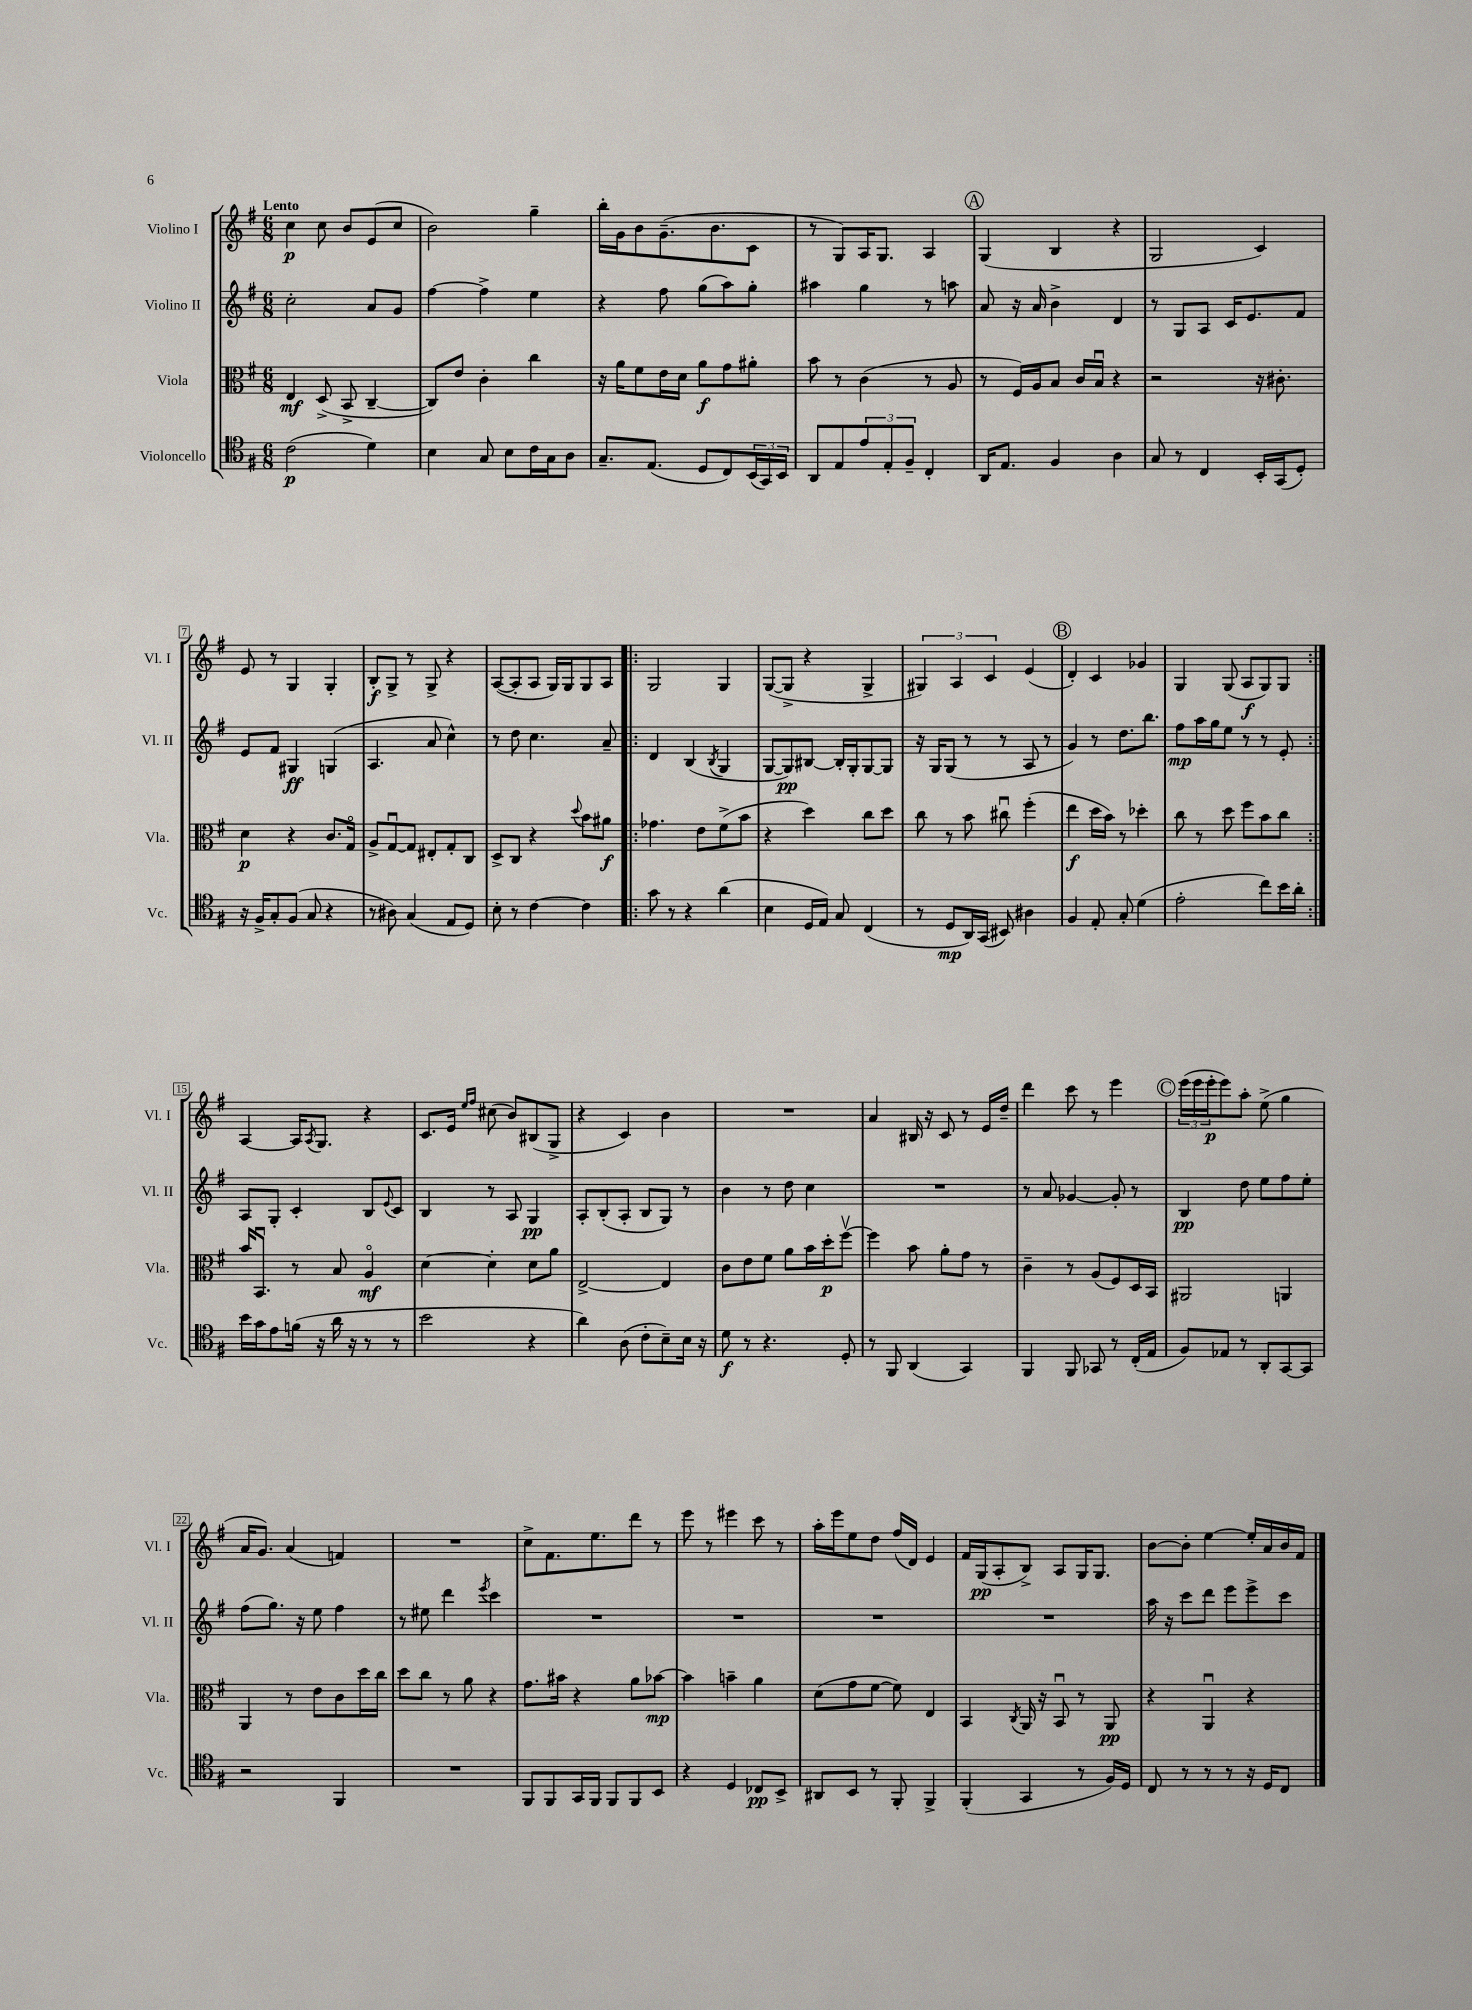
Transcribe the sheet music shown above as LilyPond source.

<<
\new StaffGroup <<
\new Staff = "s0" \with { instrumentName = "Violino I" shortInstrumentName = "Vl. I" } {
    \clef treble \key g \major \numericTimeSignature \time 6/8 \tempo "Lento"
    c''4\p c''8 b'8 e'8( c''8 |
    b'2) g''4-- |
    b''16-. g'16 b'8 g'8.--( b'8. c'8 |
    r8 g8) a16 g8. a4 |
    \mark \markup { \circle "A" } g4( b4 r4 |
    g2 c'4) |
    e'8 r8 g4 g4-. |
    b8-.\f g8-> r8 g8-> r4 |
    a8~( a8-. a8 g16) g16 g8 a8 |
    \repeat volta 2 { g2 g4 |
    g8~( g8-> r4 g4-> |
    \tuplet 3/2 { gis4) a4 c'4 } e'4( |
    \mark \markup { \circle "B" } d'4-.) c'4 ges'4 |
    g4 g8( a8\f g8) g8 | }
    a4~ a16 \acciaccatura { a8 } g8. r4 |
    c'8. e'16 \grace { e''16 fis''16 } cis''8( b'8) bis8( g8-> |
    r4 c'4) b'4 |
    R2. |
    a'4 bis16 r16 c'8 r8 e'16 d''16-- |
    d'''4 c'''8 r8 e'''4 |
    \mark \markup { \circle "C" } \tuplet 3/2 { e'''16( e'''16 e'''16-.\p } e'''8) a''8-. e''8->( g''4 |
    a'16 g'8.) a'4( f'4) |
    R2. |
    c''8-> fis'8. e''8. d'''8 r8 |
    e'''8 r8 eis'''4 c'''8 r8 |
    a''16-. e'''16 e''8 d''8 fis''16( d'16) e'4 |
    fis'16 g16\pp( a8-. b8->) a8 g16 g8. |
    b'8~ b'8-. e''4~ e''16-. a'16 b'16 fis'16 \bar "|." |
}
\new Staff = "s1" \with { instrumentName = "Violino II" shortInstrumentName = "Vl. II" } {
    \clef treble \key g \major \numericTimeSignature \time 6/8
    c''2-. a'8 g'8 |
    fis''4~ fis''4-> e''4 |
    r4 fis''8 g''8( a''8) g''8-. |
    ais''4 g''4 r8 a''8 |
    \mark \markup { \circle "A" } a'8 r16 a'16 b'4-> d'4 |
    r8 g8 a8 c'16 e'8. fis'8 |
    e'8 fis'8 gis4\ff g4( |
    a4. a'8 c''4-^) |
    r8 d''8 c''4. a'8-- |
    \repeat volta 2 { d'4 b4( \acciaccatura { b8 } g4 |
    g8~ g8\pp) bis8~ bis16-. g16-. g8~ g8 |
    r16 g16 g8( r8 r8 a8 r8 |
    \mark \markup { \circle "B" } g'4) r8 d''8. b''8. |
    fis''8\mp a''16 g''16 e''8 r8 r8 e'8-. | }
    a8 g8-. c'4-. b8 \appoggiatura { e'8 } c'8 |
    b4 r8 a8 g4\pp |
    a8-. b8-.( a8-. b8 g8) r8 |
    b'4 r8 d''8 c''4 |
    R2. |
    r8 a'8 ges'4~ ges'8-. r8 |
    \mark \markup { \circle "C" } b4\pp d''8 e''8 fis''8 e''8-. |
    fis''8( g''8.) r16 e''8 fis''4 |
    r8 eis''8 d'''4 \acciaccatura { e'''8 } c'''4 |
    R2. |
    R2. |
    R2. |
    R2. |
    a''16 r16 c'''8 d'''8 e'''8 e'''8-> c'''8 \bar "|." |
}
\new Staff = "s2" \with { instrumentName = "Viola" shortInstrumentName = "Vla." } {
    \clef alto \key g \major \numericTimeSignature \time 6/8
    e4\mf d8->( b,8-> c4~-- |
    c8) e'8 c'4-. c''4 |
    r16 a'16 fis'8 e'16 d'16 a'8\f g'8 ais'8-. |
    b'8 r8 c'4( r8 a8 |
    \mark \markup { \circle "A" } r8 fis16) a16 b8 c'16 b16\downbow r4 |
    r2 r16 cis'8.-. |
    d'4\p r4 c'8. g16\flageolet |
    a8-> g8~\downbow g8 eis8-. g8-. c8 |
    d8-> c8 r4 \appoggiatura { d''8 } b'8 ais'8\f |
    \repeat volta 2 { ges'4. e'8 fis'8->( b'8 |
    r4 d''4) c''8 d''8 |
    c''8 r8 b'8 cis''8\downbow fis''4-.( |
    \mark \markup { \circle "B" } e''4\f d''16 b'16) r8 des''4-. |
    c''8 r8 d''8 fis''8 b'8 c''8 | }
    b'16 b,8.\downbow r8 b8 a4\flageolet\mf |
    d'4~ d'4-. d'8 a'8 |
    e2~-> e4 |
    c'8 e'8 fis'8 a'8 b'16 d''16-.\p fis''8~\upbow |
    fis''4 b'8 a'8-. g'8 r8 |
    c'4-- r8 a8( fis8) d16 b,16 |
    \mark \markup { \circle "C" } ais,2 a,4 |
    a,4 r8 e'8 c'8 d''16 c''16 |
    d''8 c''8 r8 a'8 r4 |
    g'8. bis'16 r4 a'8 bes'8~\mp |
    bes'4 b'4-- a'4 |
    d'8( g'8 fis'8~ fis'8) e4 |
    b,4 \acciaccatura { c8 } a,16 r16 b,8\downbow r8 a,8\pp |
    r4 a,4\downbow r4 \bar "|." |
}
\new Staff = "s3" \with { instrumentName = "Violoncello" shortInstrumentName = "Vc." } {
    \clef tenor \key g \major \numericTimeSignature \time 6/8
    c'2\p( d'4) |
    b4 g8 b8 c'16 g16 a8 |
    g8.-- e8.( d8 c8) \tuplet 3/2 { b,16( g,16) b,16 } |
    a,8 e8 \tuplet 3/2 { e'8 e8-. fis8-- } c4-. |
    \mark \markup { \circle "A" } a,16 e8. fis4 a4 |
    g8 r8 c4 b,16-. g,16( d8-.) |
    r16 fis16-> g8-. fis8( g8 r4 |
    r8 ais8) g4( e8 d8) |
    b8-. r8 c'4~ c'4 |
    \repeat volta 2 { g'8 r8 r4 a'4( |
    b4 d16 e16) g8 c4( |
    r8 d8\mp a,16) g,16( bis,8) ais4 |
    \mark \markup { \circle "B" } fis4 e8-. g8-. d'4( |
    e'2-. c''8) b'16 a'16-. | }
    b'16 g'16 e'8 f'16( r16 a'16 r16 r8 r8 |
    b'2 r4 |
    a'4) a8( c'8-. b8--) b16 r16 |
    d'8\f r8 r4. d8-. |
    r8 fis,8 a,4( g,4) |
    fis,4 fis,8 ges,8 r8 c16-.( e16 |
    \mark \markup { \circle "C" } fis8) ees8 r8 a,8-. g,8~ g,8 |
    r2 fis,4 |
    R2. |
    fis,8 fis,8 g,16 fis,16 fis,8 fis,8 b,8 |
    r4 d4 ces8\pp b,8-> |
    ais,8 b,8 r8 fis,8-. fis,4-> |
    fis,4-.( g,4 r8 fis16) d16 |
    c8 r8 r8 r8 r16 d16 c8 \bar "|." |
}
>>
>>
\layout { \context { \Score \override BarNumber.stencil = #(make-stencil-boxer 0.1 0.3 ly:text-interface::print) } }
